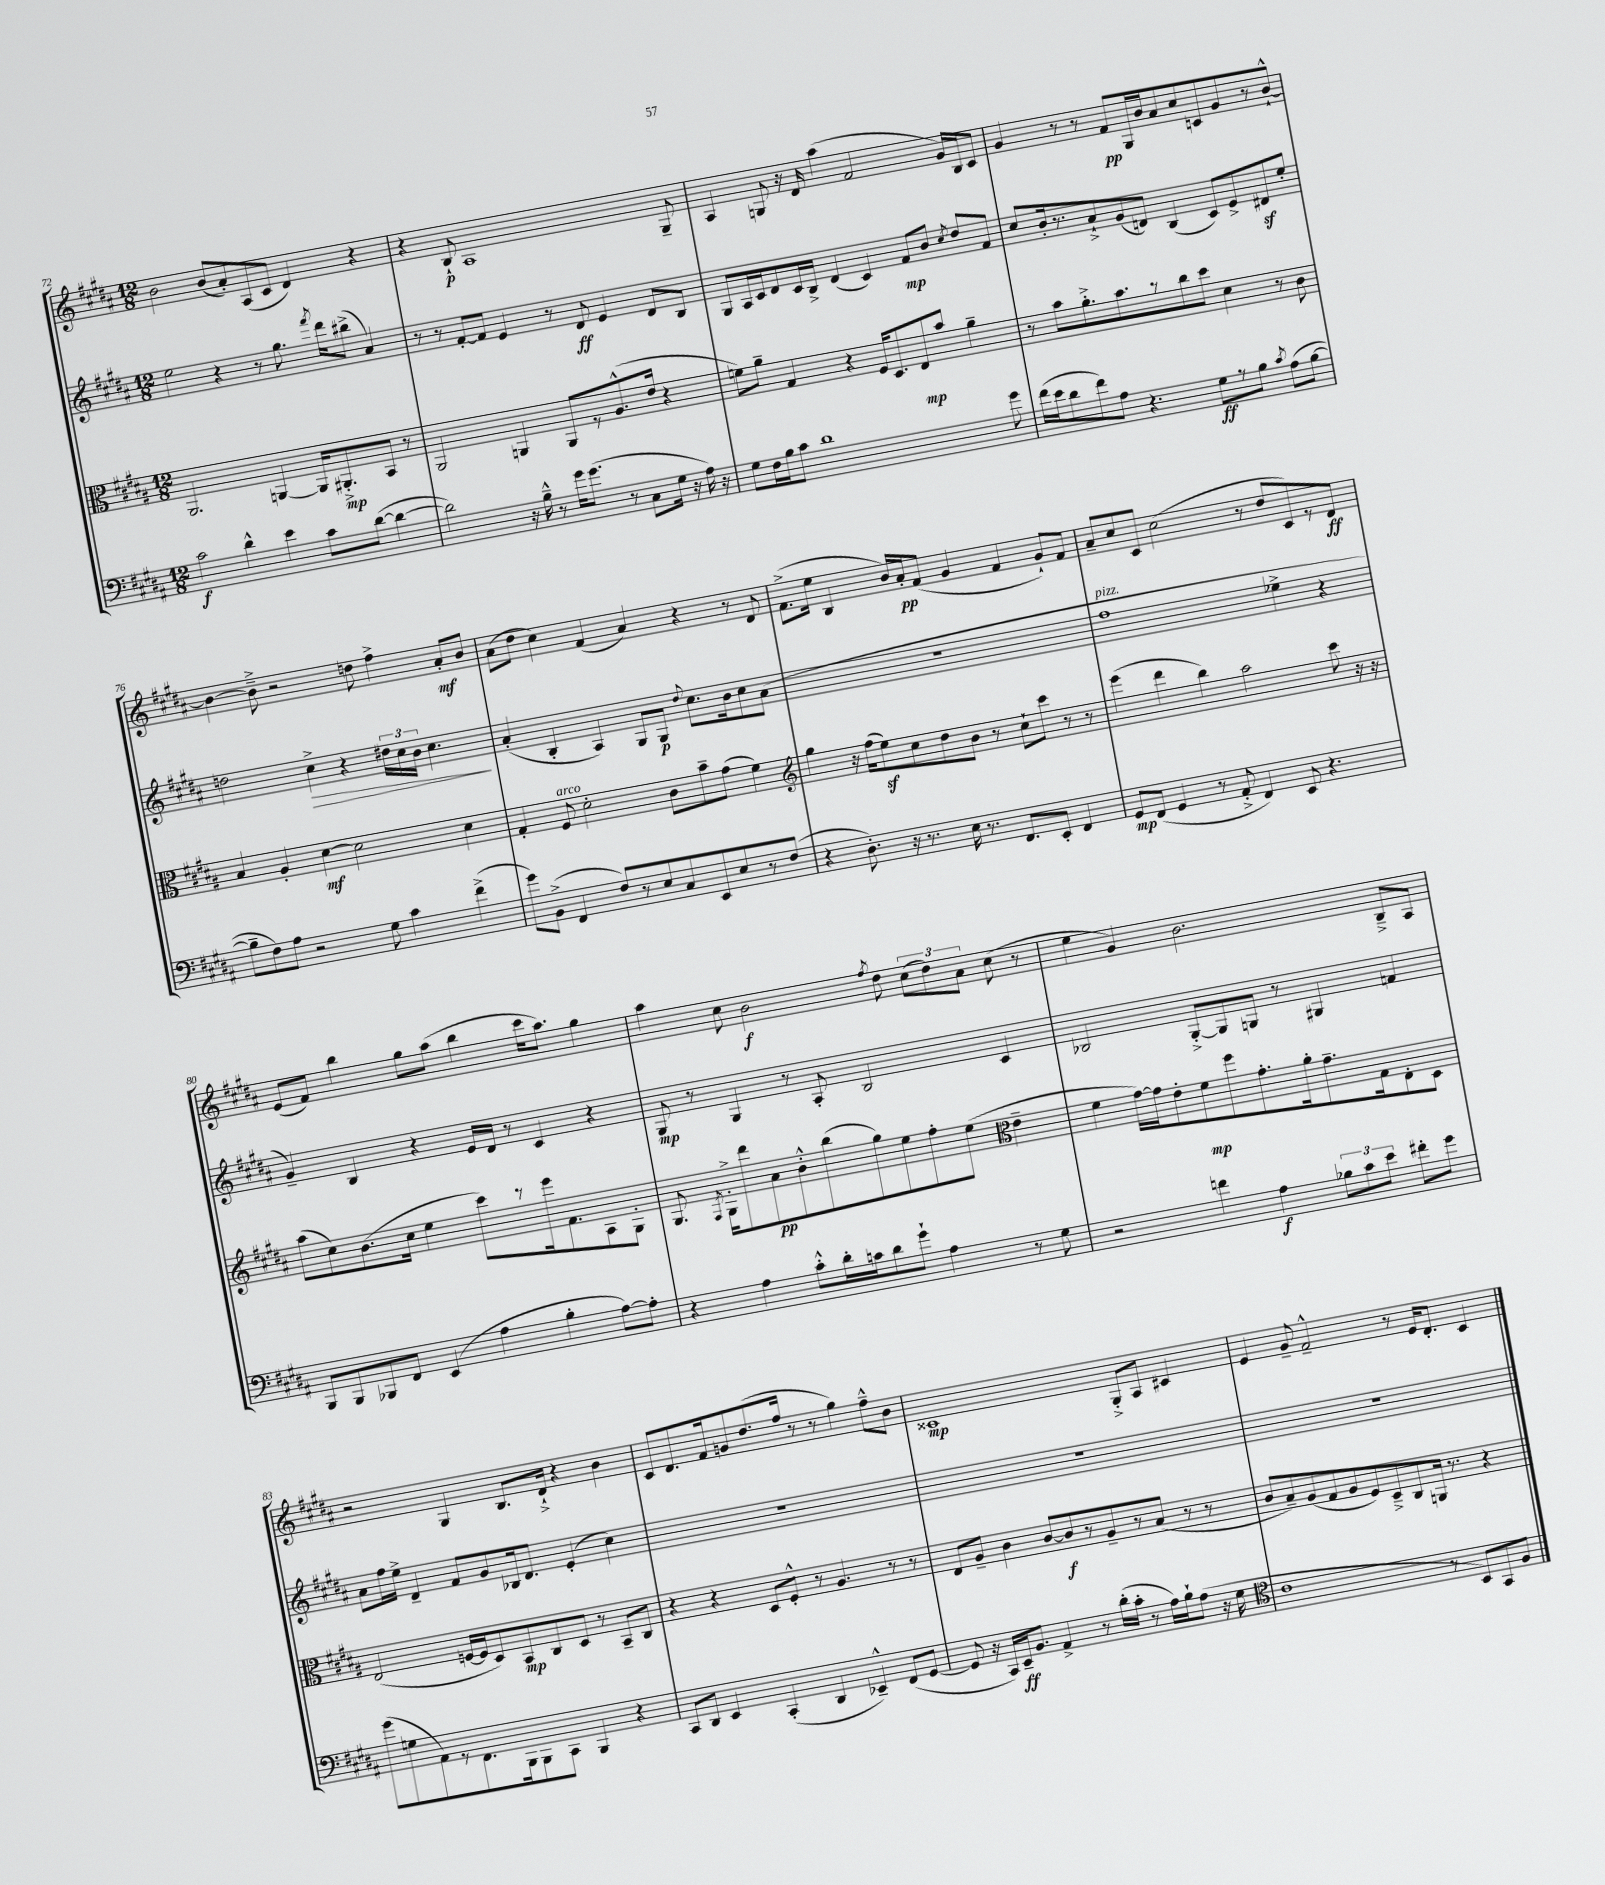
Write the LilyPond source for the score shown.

<<
\new StaffGroup <<
\new Staff = "s0" {
    \clef treble \key b \major \numericTimeSignature \time 12/8
    \autoBeamOff b'2 b'8[( ais'8-.) ais8( cis'8] dis'4) r4 |
    r4 b8-!\p ais1 gis8-- |
    ais4 g8 r16 dis'16 ais''4( fis'2 gis'16[) b16 cis'8] |
    gis'4 r8 r8 fis'8[\pp gis16 b'16 ais'8 cis''8 c'8 gis'8 r8 b'8]~-!-^ |
    b'4~ b'8---> r2 d''8 fis''4-> ais'8[-.\mf b'8] |
    ais'8[( dis''8] cis''4) fis'4( ais'4) r4 r8 dis'8 |
    fis'8.[->( e''16] b4 b'16[) ais'16-.\pp fis'8]( gis'4 fis'4 gis'8[-!) fis'8] |
    ais'8[-- cis''8 cis'8] cis''2( r8 dis''8[ cis'8) r8 dis'8]\ff |
    e'8[( fis'8]) b''4 gis''8[ ais''8]( b''4 cis'''16[ ais''8.]) gis''4 |
    ais''4 cis''8 b'2\f \acciaccatura { fis''8 } dis''8 \tuplet 3/2 { cis''8[( dis''8) ais'8] } cis''8( r8 |
    e''4 gis'4) b'2. b8[---> ais8] |
    r2 gis4 b8.[ dis'16]-!-> r4 b'4 |
    cis'8[ dis'8. fis'16 g'8 dis''8.( fis''16] r8 r8 gis''4) fis''8[---^ b'8] |
    cisis'1\mp gis8[-.-> ais8] cis'4 |
    e'4 gis'8-- fis'2---^ r8 e'16[ dis'8.]-. cis'4 \bar "|." |
}
\new Staff = "s1" {
    \clef treble \key b \major \numericTimeSignature \time 12/8
    \autoBeamOff e''2 r4 r8 gis''8. \acciaccatura { fis'''8 } dis'''16[ bis''8]->( ais'4) |
    r8 r8 fis'8[~-. fis'8] e'4 r8 dis'8\ff e'4 dis'8[ b8] |
    gis8[ ais16 cis'16 dis'8 cis'16 b16]-> dis'4( cis'4) fis'8[\mp b'8] \acciaccatura { cis''8 } dis''8[ fis'8] |
    cis''8[ b'16-. r8. ais'8-!-> gis'8( d'8]) b4( cis'8[) e'8-> dis'8\sf e''8]-. |
    d''2 cis''4->\> r4 \tuplet 3/2 { dis''16[ cis''16 b'16] } cis''4.\! |
    ais'4-.( b4-. ais4) gis8[ gis8]\p \appoggiatura { dis''8 } cis''8.[ b'16 cis''8 ais'8]( |
    R1. |
    fis''1^\markup { \italic "pizz." } ees''4-> r4 |
    gis'4--) b4 r4 e'16[ dis'16] r8 cis'4 r4 |
    gis8\mp r8 gis4 r8 ais8-. b2 cis'4 |
    bes2 gis8[~-.-> gis8 g8] r8 gis4 f'4 |
    ais'8[ fis''16 e''16]-> dis'4-- fis'8[ gis'8 bes16 dis'8.] e'4-.( cis''4) |
    R1. |
    R1. |
    R1. \bar "|." |
}
\new Staff = "s2" {
    \clef alto \key b \major \numericTimeSignature \time 12/8
    \autoBeamOff ais,2. a,4~ a,16[ ais,8.-.->\mp b,8] r8 |
    ais,2 a,4 a,8[ r8 ais8.-^( e'16] r4 |
    f'8[) ais'8]-- gis4 r4 fis16[ dis8. e8\mp b'8] ais'4-- |
    r8 b'8[ ais'8.-.-> b'8. r8 cis''8 dis''8] dis'4 r8 cis'8 |
    b4 ais4-. dis'4~\mf dis'2 dis'4 |
    gis4-. fis8^\markup { \italic "arco" } dis'2-. cis'8[ b'8-- gis'8]( fis'4) |
    \clef treble gis''4 r16 fis''16[( e''8\sf) cis''8 dis''8 b'8] r8 cis''8[-! cis'''8] r8 r8 |
    e'''4( dis'''4 b''4) ais''2 cis'''8 r16 r16 |
    ais''8[( cis''8) b'8.( cis''16] e''4 cis'''8[) r8 e'''16 fis'8. ais8 gis8]-. |
    gis8. \acciaccatura { fis8 } gis16[-.-> dis'''8 ais'8\pp b'8-.-^ b''8( gis''8) e''8 fis''8-. e''8]( \clef alto e'4-- |
    fis'4 gis'16[~) gis'16 e'8-. fis'8\mp fis''8 gis'8.-. ais'16-. gis'8.-- gis16 e8-. dis8] |
    e2( f16[~ f16 dis8) b,8\mp cis8 dis8] r8 b,8[-- cis8] |
    r4 r4 dis8[ fis8]-.-^ r8 ais4. r8 r8 |
    e8[ ais8]-- cis'4 cis'8[~ cis'8\f r8 ais8-- r8 b8]( r8 r8 |
    cis'8[ b8--) ais8( gis8 ais8 fis8) dis8---> cis8 a,16] r8. r4 \bar "|." |
}
\new Staff = "s3" {
    \clef bass \key b \major \numericTimeSignature \time 12/8
    \autoBeamOff cis'2\f dis'4-^ e'4 cis'8[ dis'8]~( dis'4~ |
    dis'2) r16 b16---^ r8 gis'16[ gis'8.]( r8 cis8[ gis16] r16 ais16) r16 |
    gis8[ fis16 b16 cis'8] dis'1 gis'8 |
    fis'16[( e'16 dis'8 fis'8) ais8] r4. gis8[\ff r8 b8] \acciaccatura { cis'8 } ais8[( b8]~ |
    b8[-- fis8) ais8] r2 gis8 cis'4 fis'4->( |
    gis'8[) b,8]->( fis,4 fis8[) r8 e8 cis8 e,8 e8 r8 fis8]( |
    r4 dis8.-.) r16 r8. e16 r8. fis,8.[ e,8]-. fis,4 |
    gis,8[\mp fis,8]( gis,4 r8 ais,8-.-> fis,4) e,8 r4. |
    b,,8[ b,,8 bes,,8 fis,8] e,4( ais4 b4-. ais8[~) ais8]-. |
    r4 ais4 cis'8[-.-^ dis'16-. c'16 dis'8 gis'8]-! ais4 r8 gis8 |
    r2 f'4 ais4\f \tuplet 3/2 { bes8[ cis'8 e'8] } fis'8[-. gis'8] |
    gis'8[( g8 ais,8) r8 fis,8. b,,16 b,,8 cis,8] b,,4 r4 |
    cis,8[ dis,8] e,4 cis,4-.( dis,4 ees,4---^) fis,8[( gis,8]~ |
    gis,8 r16 cis,16[) e,16--\ff b,8.] ais,4-> r8 dis'16[-.( cis'16]-. r8 ais16[) b16-! ais8]( r16 gis16 |
    \clef tenor cis'1 r8 b,8[) gis,8 fis8] \bar "|." |
}
>>
>>
\layout { \context { \Score currentBarNumber = #72 } }
